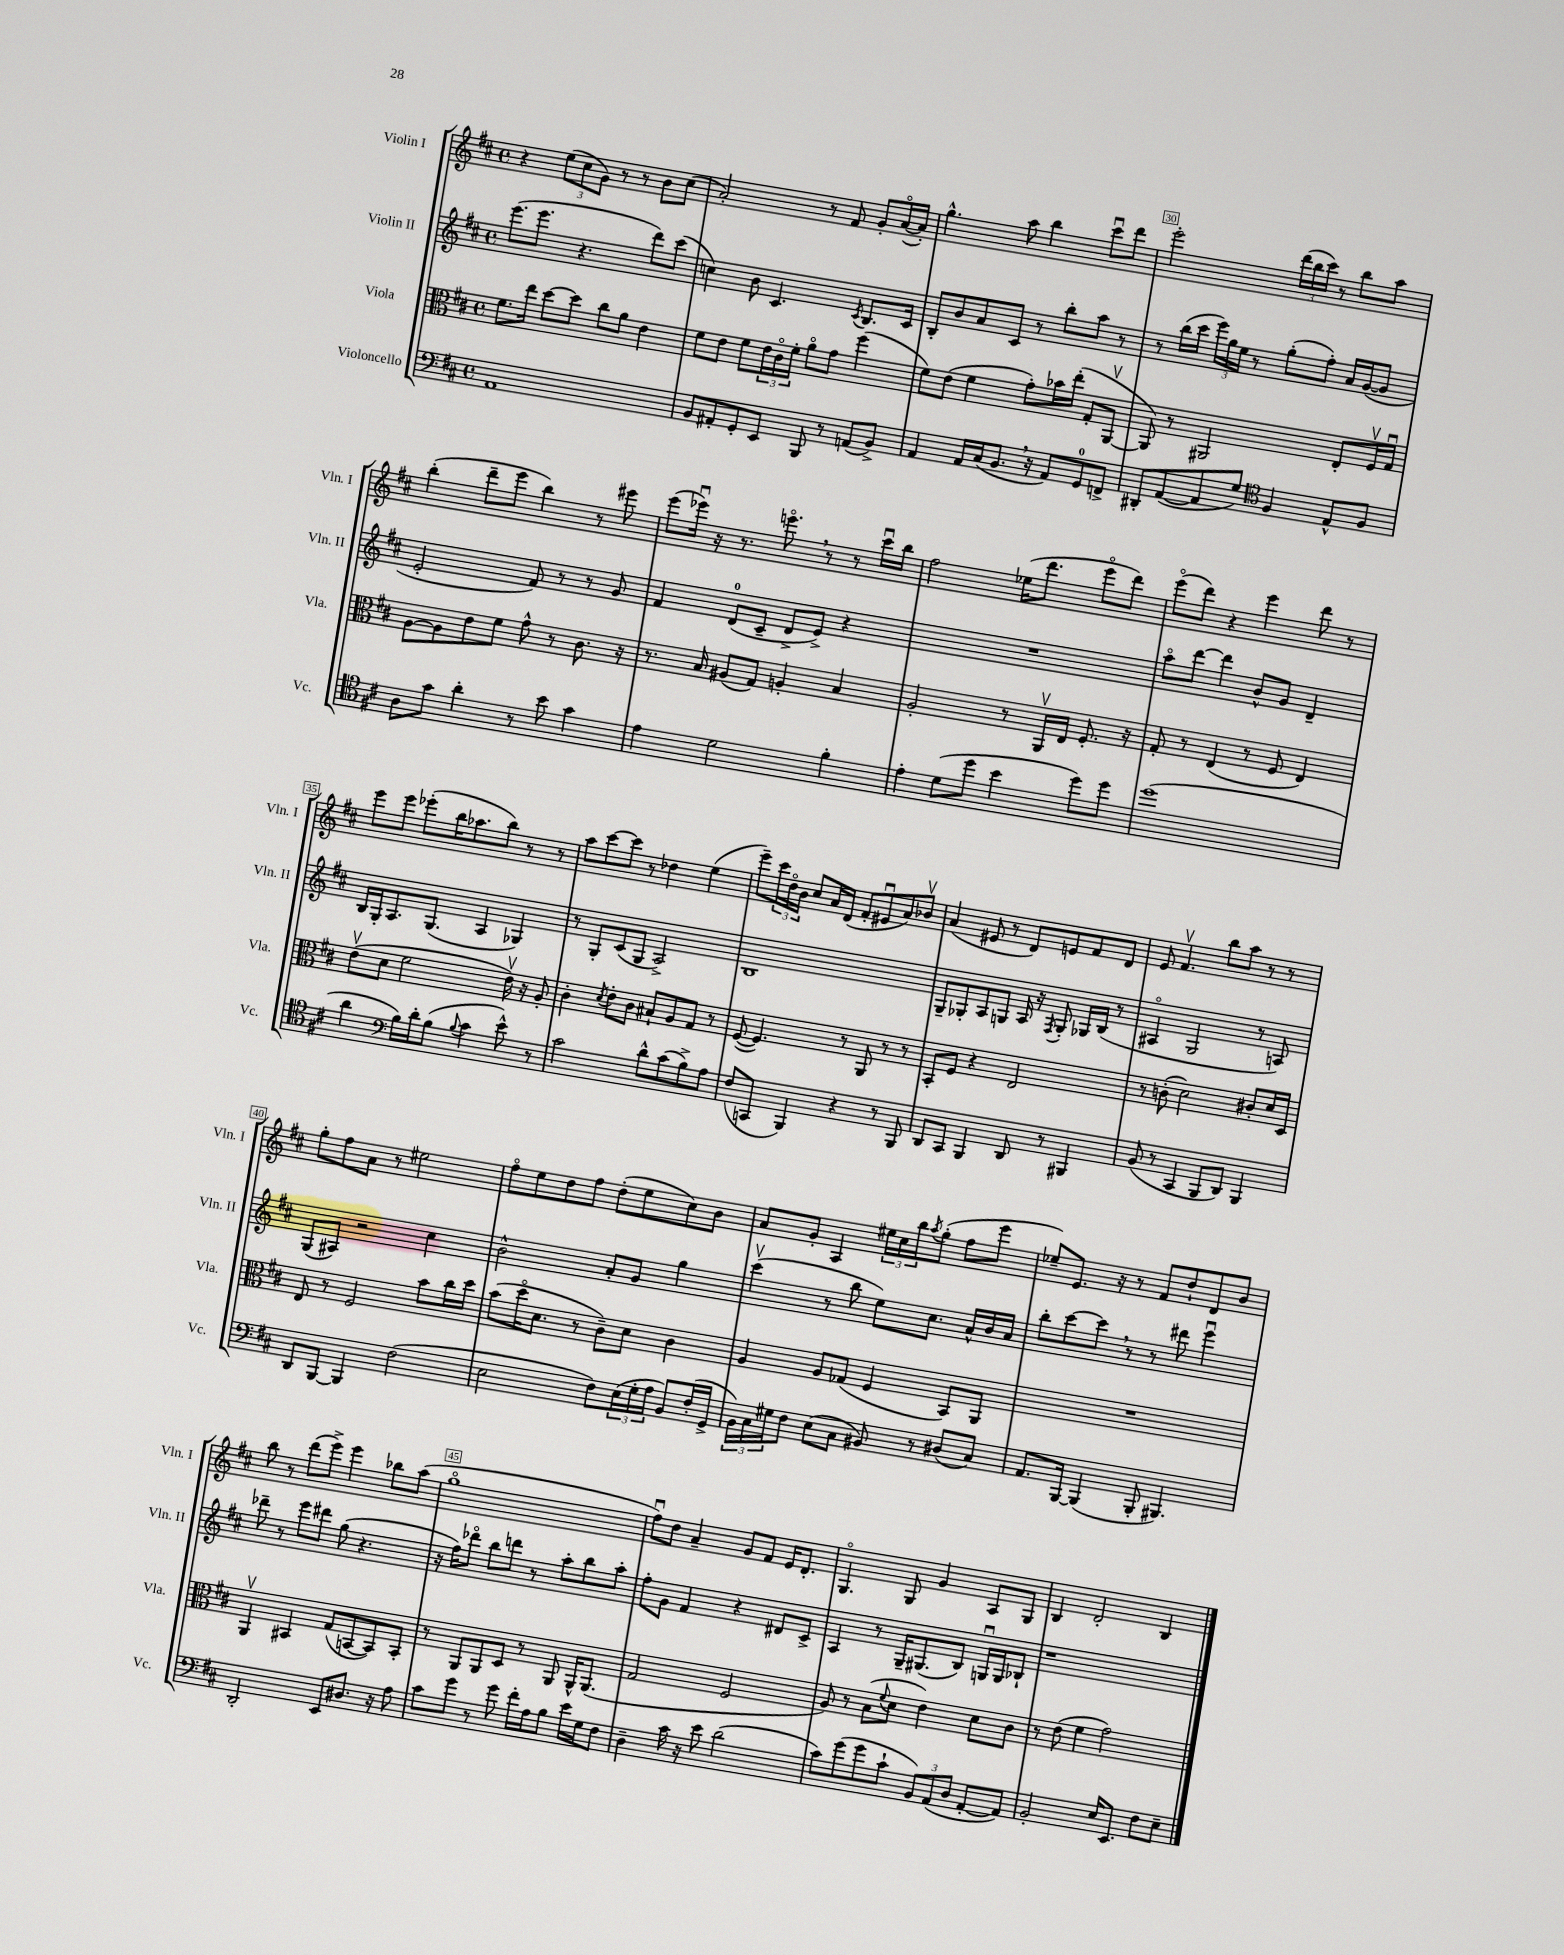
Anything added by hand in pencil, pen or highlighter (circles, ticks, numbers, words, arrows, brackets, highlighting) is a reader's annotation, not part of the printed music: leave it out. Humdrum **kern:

**kern	**kern	**kern	**kern
*staff4	*staff3	*staff2	*staff1
*clefF4	*clefC3	*clefG2	*clefG2
*k[f#c#]	*k[f#c#]	*k[f#c#]	*k[f#c#]
*M4/4	*M4/4	*M4/4	*M4/4
*met(c)	*met(c)	*met(c)	*met(c)
1AA	8.f#\L	(8.eee\L	4r
.	16ee\Jk	8.eee\J	.
.	[8dd\L	.	(12ee\L
.	.	.	12cc#\
.	8dd\]J	4.r	.
.	.	.	12g\J)
.	8cc#\L	.	8r
.	8a\J	.	8r
.	4e\	8ddd\L)	8b\L
.	.	(8ccc#\J	(8cc#\J
=	=	=	=
8BB/L	8f#\L	4cc\)	2a'/)
8AA#'/	8e\J	.	.
8GG'/	8f#\L	8b\	.
8EE/J	24e\L	4.c#/	.
.	24c#o\	.	.
.	24f#'\JJ	.	.
8BBB/	8ao\L	.	8r
8r	8g\J	.	8f#/
.	.	8qc#/	.
(8AA/L	(4ff#\	8.B/L	8g'/L
8BB^/J)	.	.	([16ao/L
.	.	16c#/Jk	16a'/]JJ)
=	=	=	=
4AA/	8f#\L)	8B'/L	4.gg^^\
.	(8e\J	8b/	.
16AA/LL	4f#\	8a/	.
(16C#/J	.	.	.
8.BB/J	.	8c#/J	8aa\
.	8g'\L)	8r	4bb\
16r	.	.	.
8AA/L)	16b-\L	8bb'\L	.
.	(16ee'\JJ	.	.
8GG/	8G'/L	8aa\J	8ccc#u\L
8FF^/J	[8AAv/J	8r	8ddd\J
=	=	=	=
8DD#'/L	8AA/])	8r	2eee'\
([8AA/	8r	(16bb\LL	.
.	.	16ccc#\JJ	.
8AA/]	2AA#/	24eee\LL)	.
.	.	24gg\	.
.	.	24ee\JJ	.
8G/J)	.	8r	.
*clefC4	*	*	*
4F#/	.	(8gg'\L	(24ddd\LL
.	.	.	24bb\
.	.	.	24ccc#\JJ)
.	.	8ff#'\J)	8r
8E^^/L	8E'/L	16a/LL	8bb\L
.	.	([16g/J	.
8F#/J	16F#v/L	8g/]J	8aa\J
.	16Gu/JJ	.	.
=	=	=	=
8A\L	[8A\L	2e'/	(4bb'\
8g\J	8A\]	.	.
4a'\	8e\	.	8ddd~\L
.	8f#\J	.	8eee\J
8r	8g^^\	8f#/)	4bb\)
8b\	8r	8r	.
4g\	8.c#\	8r	8r
.	.	8g/	8eee#\
.	16r	.	.
=	=	=	=
4e\	8.r	4f#/	(8eee\L
.	.	.	16eee-u\Jk)
.	16B/	.	16r
2d\	(8A#/L	(8d/L	8.r
.	8G/J)	8c#~/J	.
.	.	.	8.eeeo\
.	4A'/	8d^/L	.
.	.	8e^/J)	8r
4f#'\	4B/	4r	8r
.	.	.	16ccc#u\LL
.	.	.	16bb\JJ
=	=	=	=
4e'\	2A'/	1r	2ff#\
(8d\L	.	.	.
8dd\J	.	.	.
4b\	8r	.	(16ee-\LK
.	.	.	8.ddd\J
.	16AAv/LL	.	.
.	16E/JJ	.	.
8dd\L)	8.F#'/	.	8eeeo\L
8dd\J	.	.	8ddd\J)
.	16r	.	.
=	=	=	=
(1dd	8G'/	8aao\L	(8eeeo\L
.	8r	[8ddd\J	8ddd\J)
.	(4E/	4ddd\]	4r
.	8r	8b^^/L	4eee\
.	8F#/	8g/J	.
.	4E/)	4d~/	8ddd\
.	.	.	8r
=	=	=	=
4a\	(8ev\L	16B/LL	8eee\L
.	.	16G'/J	.
.	8d\J	8.A/	8eee\J
*clefF4	*	*	*
16B\LL)	2f#\	.	(8eee-'\L
16d'\J	.	(8.G/J	.
(8B\J	.	.	16bb\K
.	.	.	8.aa-\
8qqB/	.	.	.
4c#\	.	4A/	.
.	.	.	8bb\J)
8e^^\)	16ev\)	4G-/)	8r
.	16r	.	.
8r	8A'/	.	8r
=	=	=	=
2c#\	4c#'\	8r	8aa\L
.	.	8G'/L	[8ccc#\
.	8qd/	.	.
.	8e'\L	(8c#/	8ccc#\]J
.	8c#\J	8G/J	8r
8d^^\L	8B#`/L	2A^/)	4dd-\
(8c#\	8A/	.	.
8B^\)	8G/J	.	(4ee\
8A\J	8r	.	.
=	=	=	=
(8F#/L	([8F#/	1B	8eee~\L)
8CC/J	4.F#/])	.	24ccc#\L
.	.	.	24ddo\
.	.	.	24b\JJ
4BBB/)	.	.	8cc#/L
.	.	.	16a/L
.	.	.	(16d/JJ
4r	8r	.	8f#'/L
.	8AA/	.	8e#u/
8r	8r	.	8a/)
8BBB/	8r	.	8b-v/J
=	=	=	=
8DD/L	8BB'/L	8G~/L	(4a/
8CC#/J	8F#/J	8G-'/	.
4BBB/	4r	8A/	8e#/
.	.	8G/J	8r
8DD/	2E/	16A/	8d/L)
.	.	16r	.
.	.	8qF#/	.
8r	.	8G'/	8e/
4BBB#/	.	16G-/LL	8f#/
.	.	(16B/JJ	.
.	.	8r	8d/J
=	=	=	=
(8BB/	8r	4A#o/	8e/
8r	(8c'\	.	4.f#v/
4CC#/	2d\)	2G/	.
8BBB/L	.	.	8bb\L
8DD/J)	.	.	8aa\J
4BBB/	8c#'/L	8r	8r
.	16d/L	8A/)	8r
.	16D/JJ	.	.
=	=	=	=
8DD/L	8E/	(8G/L	8gg'\L
[8BBB/J	8r	8A#/J)	8ff#\
4BBB/]	2F#/	2r	8a\J
.	.	.	8r
(2F#\	.	.	2ee#\
.	8b\L	4cc#\	.
.	16cc#\L	.	.
.	16dd\JJ	.	.
=	=	=	=
2E\	(8b\L	2b^^\	8ff#o\L
.	16ddo\K	.	8ee\
.	8.d\J	.	.
.	.	.	8dd\
.	8r	.	8ff#\J
8F#\L)	8c#~\L)	8a'/L	(8dd'\L
(24E\L	8d\J	8g/J	8ee\
24G'\	.	.	.
24A\JJ	.	.	.
8BB/L)	4c#\	4gg\	8cc#\)
(16F#'/L	.	.	8b\J
16GG^/JJ	.	.	.
=	=	=	=
24BB\LL)	4A/	(4ccc#v\	8a/L
24C#\	.	.	.
24G#\J	.	.	.
8F#\J	.	.	8g'/J
(8E\L	8A/L	8r	4A/
8C#\J	(8G-/J	8bb\	.
8BB#/)	4F#/	8ee\L)	24ee#\LL
.	.	.	24cc#\
.	.	.	24bb\J
.	.	.	8qaa/
8r	.	8.cc#\J	(8gg'\J
(8D#/L	8BB/L)	.	8ff#\L
.	.	16a^^/LL	.
8C#/J)	8AA/J	16b/	8eee\J
.	.	16a/JJ	.
=	=	=	=
8.AA/L	1r	8bb'\L	8ee-~/L)
.	.	[8ccc#\	8.e/J
[16BBB/Jk	.	.	.
(4BBB/]	.	8ccc#\]J	.
.	.	.	16r
.	.	8r	8r
8BBB'/	.	8r	8f#/L
4.BBB#/)	.	8ddd#\	8dd`/
.	.	4eeeu\	8d/
.	.	.	8b/J
=	=	=	=
2DD'/	4AAv/	8ddd-~\	8bb\
.	.	8r	8r
.	4BB#/	8eee\L	(8ddd\L
.	.	8ddd#\J	8eee^\J)
8EE/L	(8G/L	(8gg\	4eee\
8.D#/J	[8BB/	4.r	.
.	8BB/])	.	8bb-\L
16r	.	.	.
8A\	8BB'/J	.	(8aa\J
=	=	=	=
8c#\L	8r	16r	1ggo
.	.	16ff#\LK)	.
8g\J	8AA/L	8ddd-o\J	.
8r	8AA/	8bb\L	.
8g\	8D/J	8ddd\J	.
16f#'\LL	8r	8r	.
16A\J	.	.	.
8B\J	8AA/	8aa'\L	.
16e\LL	16AA^^/LK	8bb\	.
16G\J	(8.AA/J	.	.
8F#\J	.	8aa'\J	.
=	=	=	=
4D~\	2G/	8ff#'\L	8ff#u\L)
.	.	8g\J	8dd\J
16c#\	.	4f#/	4a~/
16r	.	.	.
8e\	.	.	.
(2d\	2F#/	4r	8g/L
.	.	.	8f#/J
.	.	8d#/L	16e/LK
.	.	.	8.d'/J
.	.	8c#^/J	.
=	=	=	=
8c#\L)	8A/)	4A/	4.Go/
(8g\	8r	.	.
8g\	(8B\L	8r	.
.	8qqf#/	.	.
8c#`\J	8d\J	16G~/LK	8G/
.	.	(8.G#/	.
12BB/L)	4e\)	.	4g/
(12AA/	.	.	.
.	.	8B/J)	.
12D/J	.	.	.
[8AA'/L	8d\L	16Gu/LL	8A/L
.	.	16G/J	.
8AA/]J)	8c#\J	8B-`/J	8G/J
=	=	=	=
2BB'/	8r	1r	4B/
.	(8e\	.	.
.	4f#\	.	2d'/
16E/LK	2g\)	.	.
8.EE/J	.	.	.
8F#\L	.	.	4B/
8E~\J	.	.	.
==	==	==	==
*-	*-	*-	*-
